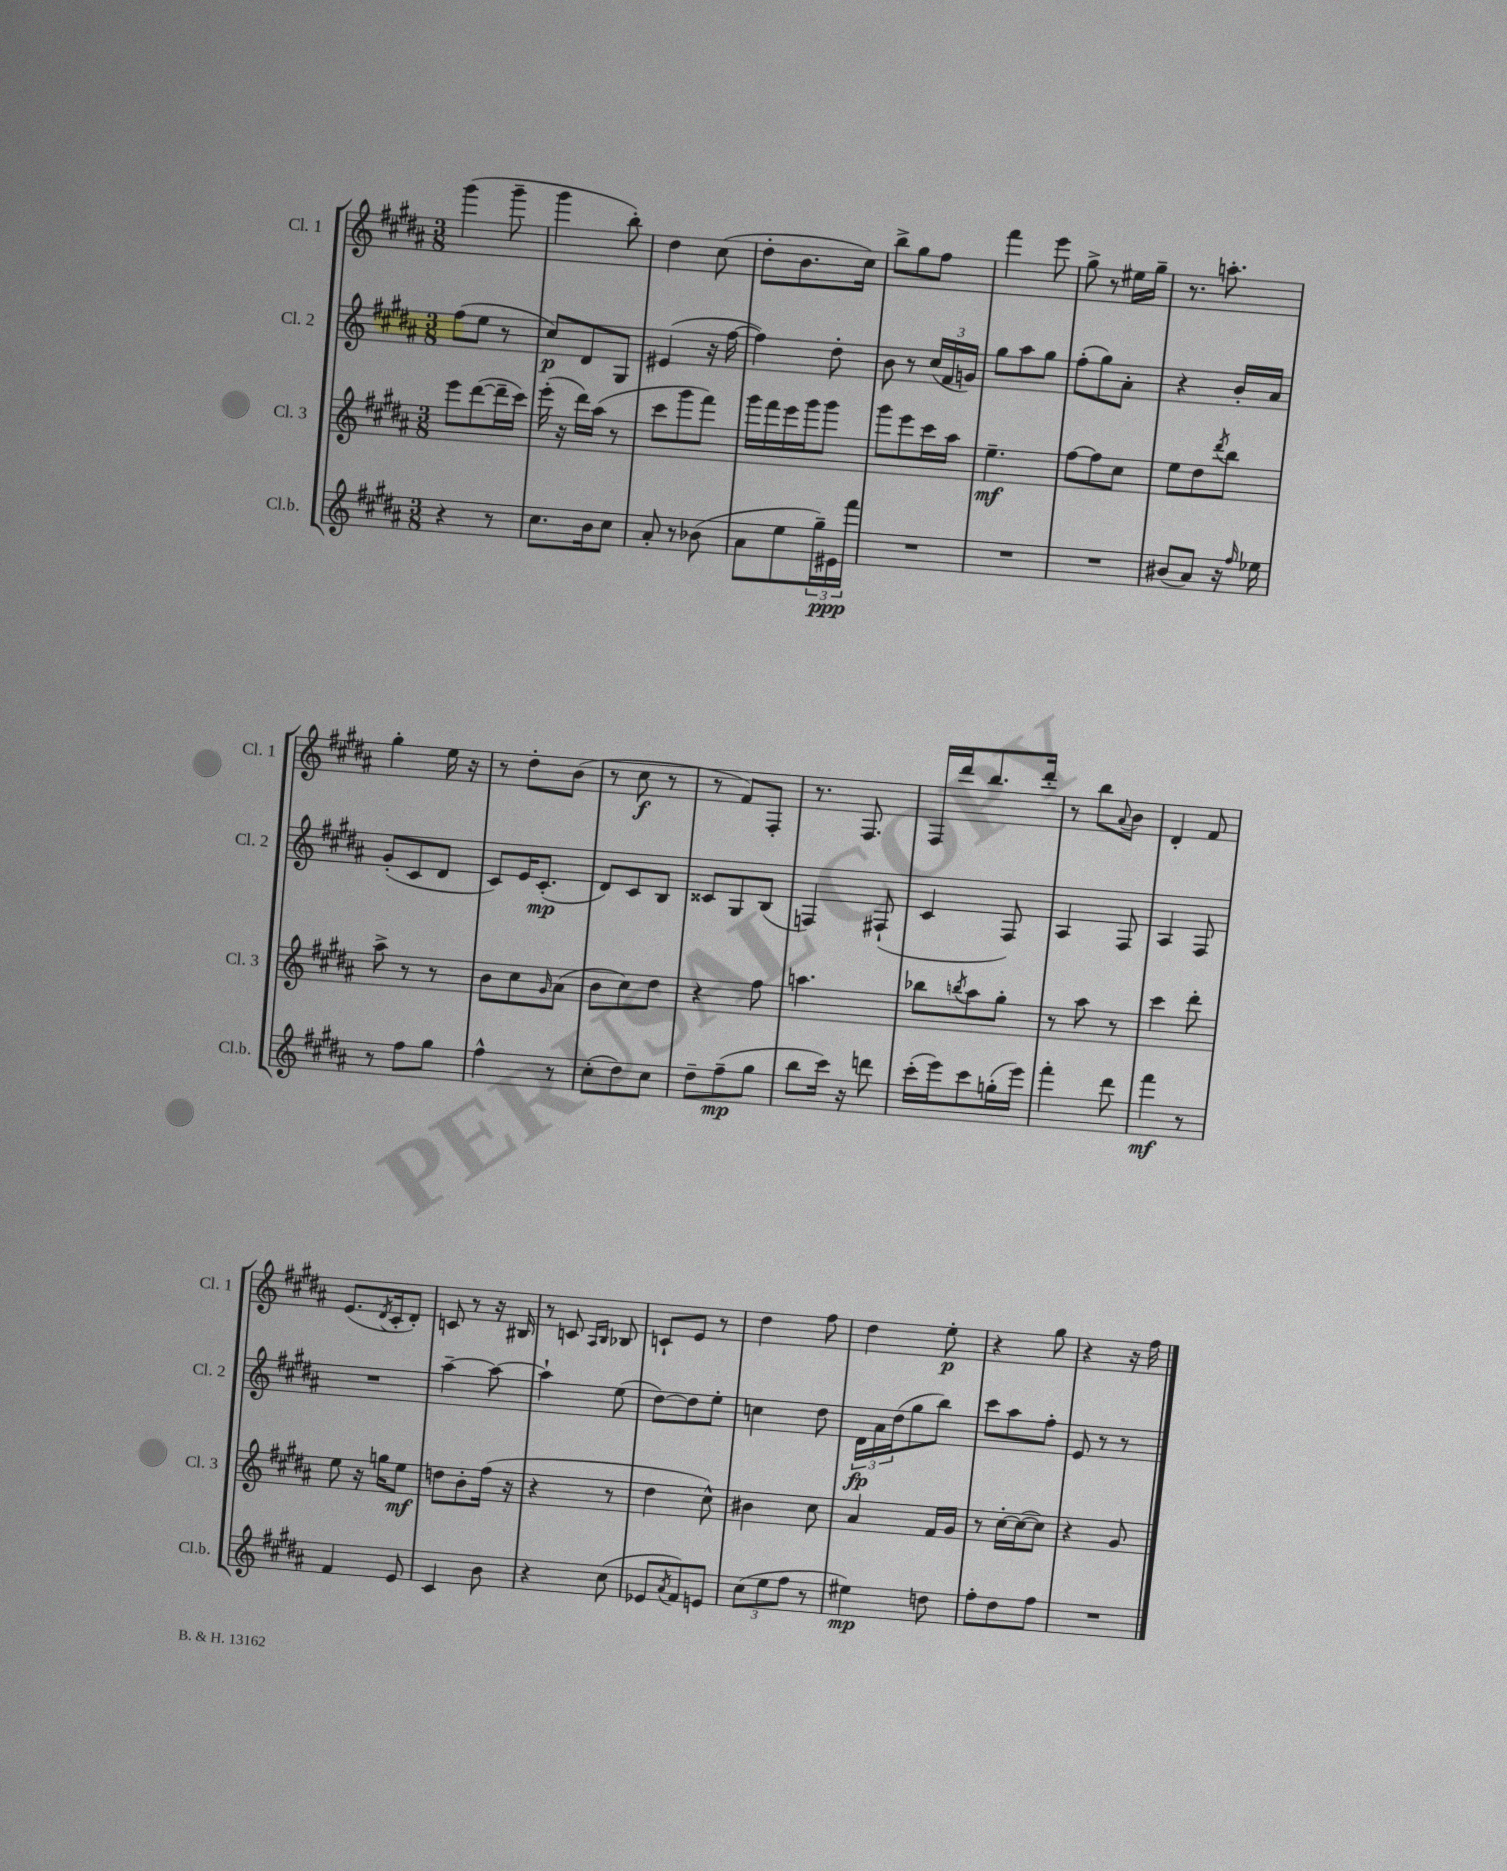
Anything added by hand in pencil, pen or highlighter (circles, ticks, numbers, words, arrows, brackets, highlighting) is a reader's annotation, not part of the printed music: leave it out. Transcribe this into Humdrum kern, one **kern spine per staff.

**kern	**kern	**kern	**kern
*staff4	*staff3	*staff2	*staff1
*clefG2	*clefG2	*clefG2	*clefG2
*k[f#c#g#d#a#]	*k[f#c#g#d#a#]	*k[f#c#g#d#a#]	*k[f#c#g#d#a#]
*M3/8	*M3/8	*M3/8	*M3/8
4r	8eee	(8ff#	(4ggg#
.	([8ddd#	8ee	.
8r	16ddd#~]	8r	8ggg#~
.	16ccc#)	.	.
=	=	=	=
8.cc#	(16eee'	8cc#)	4ggg#
.	16r	.	.
.	16ddd#)	8d#	.
16b	(16aa#	.	.
8cc#	8r	8G#	8bb')
=	=	=	=
8a#'	8ccc#	(4e#	4dd#
8r	8ggg#	.	.
(8b-	8fff#)	16r	(8cc#
.	.	[16ff#	.
=	=	=	=
8a#	16ggg#	4ff#])	8dd#'
.	16fff#	.	.
8ee	16eee	.	8.b
.	16ggg#	.	.
24gg#~)	8ggg#	8dd#'	.
24e#	.	.	.
.	.	.	16cc#)
24fff#	.	.	.
=	=	=	=
4.r	8ggg#	8b	8bb^
.	8eee	8r	8gg#
.	16ccc#	(24cc#	8ff#
.	.	24f#	.
.	16aa#	.	.
.	.	24g)	.
=	=	=	=
4.r	4.ee~	8gg#	4fff#
.	.	8aa#	.
.	.	8gg#	8eee
=	=	=	=
4.r	[8ff#	(8ff#'	8gg#^
.	8ff#]	8gg#)	8r
.	8cc#	8a#'	16ee#
.	.	.	16gg#~
=	=	=	=
(8b#	8ee	4r	8.r
8a#)	8dd#	.	.
.	.	.	8.aa'
.	8qddd#	.	.
16r	8bb	16b'	.
16qqff#	.	.	.
16ee-	.	16a#	.
=	=	=	=
8r	8aa#^	(8g#'	4gg#'
8ff#	8r	8c#	.
8gg#	8r	8d#	16ee
.	.	.	16r
=	=	=	=
4ff#^^	8b	8c#)	8r
.	8cc#	16e	8dd#'
.	.	(8.c#'	.
.	16qqg#	.	.
8r	(8a#	.	(8b
=	=	=	=
(8cc#'	8b	8d#)	8r
8dd#)	8cc#)	8c#	8cc#
8cc#	8dd#	8B	8r
=	=	=	=
8dd#~	4r	8c##	8r
(8ff#~	.	8G#	8f#)
8gg#	8ff#	(8B	8F#'
=	=	=	=
8bb	4.aa	4F)	8.r
16ccc#)	.	.	.
16r	.	.	8.F#
8ddd	.	(8F#`	.
=	=	=	=
(16ccc#'	8bb-	4c#	16F#
16eee)	.	.	16ddd#
.	8qbb	.	.
8ccc#	8aa#	.	8.bb
(16gg'	8gg#'	8F#)	.
16eee)	.	.	16ddd#'
=	=	=	=
4fff#'	8r	4A#	8r
.	8aa#	.	8bb
.	.	.	8qqa#
8ddd#	8r	8F#	8b
=	=	=	=
4fff#	4ccc#	4A#	4d#'
8r	8ddd#'	8F#	8f#
=	=	=	=
4f#	8ee	4.r	(8.e
.	16r	.	.
.	.	.	8qd#
.	16gg	.	16c#'
8e	8ee	.	8d#')
=	=	=	=
4c#	8dd	[4aa#~	8c
.	8b'	.	8r
8b	(16ff#	8aa#_	16r
.	16r	.	16B#
=	=	=	=
4r	4r	4aa#`]	8r
.	.	.	8c
.	.	.	16qqA#
.	.	.	16qqB
(8cc#	8r	(8ee	8B-
=	=	=	=
8e-	4dd#	[8dd#)	8c`
8qa#	.	.	.
8f#)	.	8dd#]	8e
8e	8cc#^^)	8ee'	8r
=	=	=	=
(12cc#	4b#	4cc	4dd#
12ee	.	.	.
12ff#	.	.	.
8r	8cc#	8dd#	8ff#
=	=	=	=
4ee#)	4a#	24d#	4dd#
.	.	24a#	.
.	.	(24dd#	.
.	.	8gg#	.
8dd	16f#	8bb)	8ee'
.	16g#	.	.
=	=	=	=
8ff#'	8r	8ccc#	4r
8dd#	[16cc#'	8aa#	.
.	(16cc#_	.	.
8ff#	8cc#])	8ff#'	8gg#
=	=	=	=
4.r	4r	8e	4r
.	.	8r	.
.	8g#	8r	16r
.	.	.	16ff#
==	==	==	==
*-	*-	*-	*-
